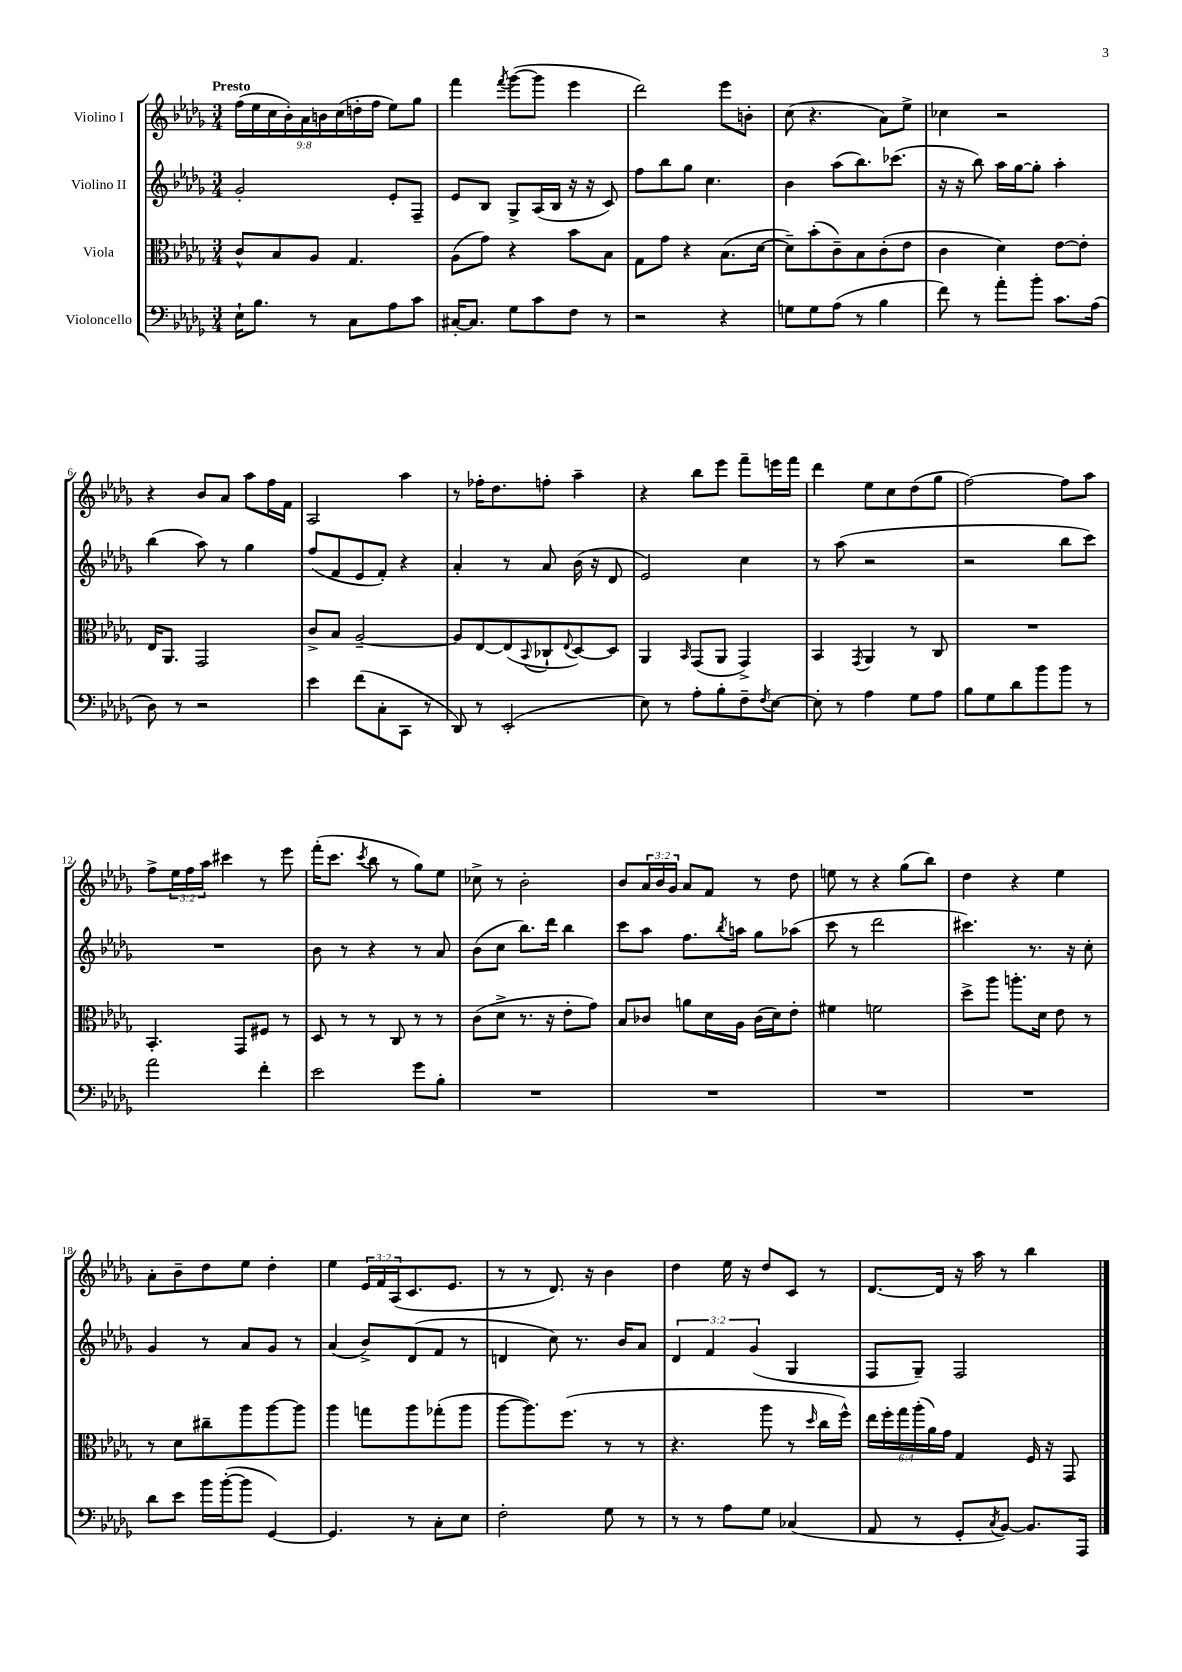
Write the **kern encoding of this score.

**kern	**kern	**kern	**kern
*part4	*part3	*part2	*part1
*staff4	*staff3	*staff2	*staff1
*I"Violoncello	*I"Viola	*I"Violino II	*I"Violino I
*clefF4	*clefC3	*clefG2	*clefG2
*k[b-e-a-d-g-]	*k[b-e-a-d-g-]	*k[b-e-a-d-g-]	*k[b-e-a-d-g-]
*M3/4	*M3/4	*M3/4	*M3/4
=1	=1	=1	=1
!	!	!	!LO:TX:a:B:t=Presto
16E-`\KL	8c^^/L	2g-'/	(18ff\LL
.	.	.	18ee-\
8.B-\J	.	.	.
.	.	.	18cc\
.	8B-/	.	.
.	.	.	18b-'\)
.	.	.	18a-\
8r	8A-/J	.	.
.	.	.	18bn\
.	.	.	(18cc\
8C\L	4.G-/	.	.
.	.	.	18ddn'\
.	.	.	18ff\JJ
8A-\	.	8e-'/L	8ee-\L)
8c\J	.	8F~/J	8gg-\J
=2	=2	=2	=2
[16C#X'/KL	(8A-\L	8e-/L	4fff\
8.C#/J]	.	.	.
.	8g-\J)	8B-/J	.
.	.	.	8qfff/
8G-\L	4r	8G-^/L	([8ggg-\L
8c\	.	(16A-/L	8ggg-\J]
.	.	16B-/JJ	.
8F\J	8b-\L	16r	4eee-\
.	.	16r	.
8r	8B-\J	8c/)	.
=3	=3	=3	=3
2r	8G-\L	8ff\L	2ddd-\)
.	8g-\J	8bb-\	.
.	4r	8gg-\J	.
.	.	4.cc\	.
4r	(8.B-\L	.	8eee-\L
.	.	.	8bn'\J
.	[16d-\Jk	.	.
=4	=4	=4	=4
8Gn\L	8d-~\L])	4b-\	(8cc\
8G\	(8b-'\	.	4.r
(8A-\J	8c~\)	(8aa-\L	.
8r	8B-\	8.bb-\)	.
4B-\	(8c'\	.	8a-\L)
.	.	(8.ccc-X\J	.
.	8e-\J	.	8ee-^\J
=5	=5	=5	=5
8f\)	4c\	16r	4cc-X\
.	.	16r	.
8r	.	8bb-\)	.
8a-'\L	4d-\)	16aa-\LL	2r
.	.	[16gg-\J	.
8b-'\J	.	8gg-'\J]	.
8.c\L	[8e-\L	4aa-'\	.
.	8e-'\J]	.	.
(16A-\Jk	.	.	.
!!LO:LB:g=z
=6	=6	=6	=6
8D-\)	16E-/KL	(4bb-\	4r
.	8.AA-/J	.	.
8r	.	.	.
2r	2GG-/	8aa-\)	8b-/L
.	.	8r	8a-/J
.	.	4gg-\	8aa-\L
.	.	.	16ff\L
.	.	.	16f\JJ
=7	=7	=7	=7
4e-\	8c^/L	(8ff/L	2A-/
.	8B-/J	8f/	.
(8f\L	[2A-~/	8e-/	.
8C'\	.	8f'/J)	.
8CC\J	.	4r	4aa-\
8r	.	.	.
=8	=8	=8	=8
8DD-/)	8A-/L]	4a-'/	8r
8r	[8E-/	.	16ff-X'\KL
.	.	.	8.dd-\
(2EE-'/	(8E-/]	8r	.
.	8qqBB-/	.	.
.	8C-X`/	8a-/	8ffn'\J
.	8qqE-/	.	.
.	[8D-/)	(16b-\	4aa-~\
.	.	16r	.
.	8D-/J]	8d-/	.
=9	=9	=9	=9
8E-\)	4AA-/	2e-/)	4r
8r	.	.	.
.	16qqBB-/	.	.
8A-'\L	(8GG-/L	.	8bb-\L
8B-'\	8AA-/J	.	8eee-\J
8F~\	4GG-^/)	4cc\	8fff~\L
8qF/	.	.	.
[8E-\J	.	.	16eeen\L
.	.	.	16fff\JJ
=10	=10	=10	=10
8E-'\]	4BB-/	8r	4ddd-\
8r	.	(8aa-\	.
.	8qGG-/	.	.
4A-\	4AA-/	2r	8ee-\L
.	.	.	8cc\
8G-\L	8r	.	(8dd-\
8A-\J	8C/	.	8gg-\J
=11	=11	=11	=11
8B-\L	2.r	2r	[2ff\)
8G-\	.	.	.
8d-\	.	.	.
8b-\	.	.	.
8b-\J	.	8bb-\L	8ff\L]
8r	.	8ccc\J)	8aa-\J
!!LO:LB:g=z
=12	=12	=12	=12
2a-\	4.BB-'/	2.r	8ff^\L
.	.	.	24ee-\L
.	.	.	24ff\
.	.	.	24aa-\JJ
.	.	.	4ccc#X\
.	8GG-/L	.	.
4f'\	8F#X/J	.	8r
.	8r	.	8eee-\
=13	=13	=13	=13
2e-\	8D-/	8b-\	(16fff'\KL
.	.	.	8.ccc\J
.	8r	8r	.
.	.	.	8qccc/
.	8r	4r	8bb-\
.	8C/	.	8r
8g-\L	8r	8r	8gg-\L)
8B-'\J	8r	8a-/	8ee-\J
=14	=14	=14	=14
2.r	(8c\L	(8b-\L	8cc-X^\
.	8d-^\J	8cc\J	8r
.	8.r	8.bb-\L)	2b-'\
.	16r	16ddd-\Jk	.
.	8e-'\L	4bb-\	.
.	8g-\J)	.	.
=15	=15	=15	=15
2.r	8B-/L	8ccc\L	8b-/L
.	8c-X/J	8aa-\J	24a-/L
.	.	.	24b-/
.	.	.	24g-/JJ
.	8an\L	8.ff\L	8a-/L
.	16d-\L	.	8f/J
.	.	8qbb-/	.
.	16A-\JJ	16aan\Jk	.
.	(16c-\LL	8gg-\L	8r
.	16d-\J)	.	.
.	8e-'\J	(8aa-X\J	8dd-\
=16	=16	=16	=16
2.r	4f#X\	8ccc\	8een\
.	.	8r	8r
.	2fn\	2ddd-\	4r
.	.	.	(8gg-\L
.	.	.	8bb-\J)
=17	=17	=17	=17
2.r	8dd-^\L	4.ccc#X\)	4dd-\
.	8aa-\J	.	.
.	8.aan'\L	.	4r
.	.	8.r	.
.	16d-\Jk	.	.
.	8e-\	.	4ee-\
.	.	16r	.
.	8r	8cc'\	.
!!LO:LB:g=z
=18	=18	=18	=18
8d-\L	8r	4g-/	8a-'\L
8e-\J	8d-\L	.	8b-~\
16b-\LL	8cc#X~\	8r	8dd-\
([16b-'\J	.	.	.
8b-\J]	8aa-\	8a-/L	8ee-\J
[4GG-/)	[8aa-\	8g-/J	4dd-'\
.	8aa-\J]	8r	.
=19	=19	=19	=19
4.GG-/]	4aa-\	(4a-/	4ee-\
.	8ggn\L	8b-^/L)	24e-/LL
.	.	.	24f/
.	.	.	(24A-/J
8r	8aa-\	(8d-/	8.c/
8C'\L	(8gg-X'\	8f/J	.
.	.	.	8.e-/J
8E-\J	8aa-\J	8r	.
=20	=20	=20	=20
2F'\	[8aa-\L	4dn/	8r
.	8.aa-\])	.	8r
.	.	8cc\)	8.d-/)
.	(8.ff\J	.	.
.	.	8.r	.
.	.	.	16r
8G-\	8r	.	4b-\
.	.	16b-/KL	.
8r	8r	8a-/J	.
=21	=21	=21	=21
8r	4.r	6d-/	4dd-\
8r	.	.	.
.	.	6f/	.
8A-\L	.	.	16ee-\
.	.	.	16r
.	.	(6g-/	.
8G-\J	8aa-\	.	8dd-/L
(4C-X/	8r	4G-/	8c/J
.	16qqdd-/	.	.
.	16cc\LL	.	8r
.	16ff^^\JJ)	.	.
=22	=22	=22	=22
8AA-/	24ee-\LL	8F/L	[8.d-/L
.	24ff'\	.	.
.	24gg-\	.	.
8r	(24aa-'\	8G-~/J)	.
.	24a-\)	.	.
.	.	.	16d-/Jk]
.	24g-\JJ	.	.
8GG-'/L	4G-/	2F/	16r
.	.	.	16aa-\
8qC/	.	.	.
[8BB-/J)	.	.	8r
8.BB-/L]	16F/	.	4bb-\
.	16r	.	.
.	8GG-/	.	.
16AAA-/Jk	.	.	.
==	==	==	==
*-	*-	*-	*-
